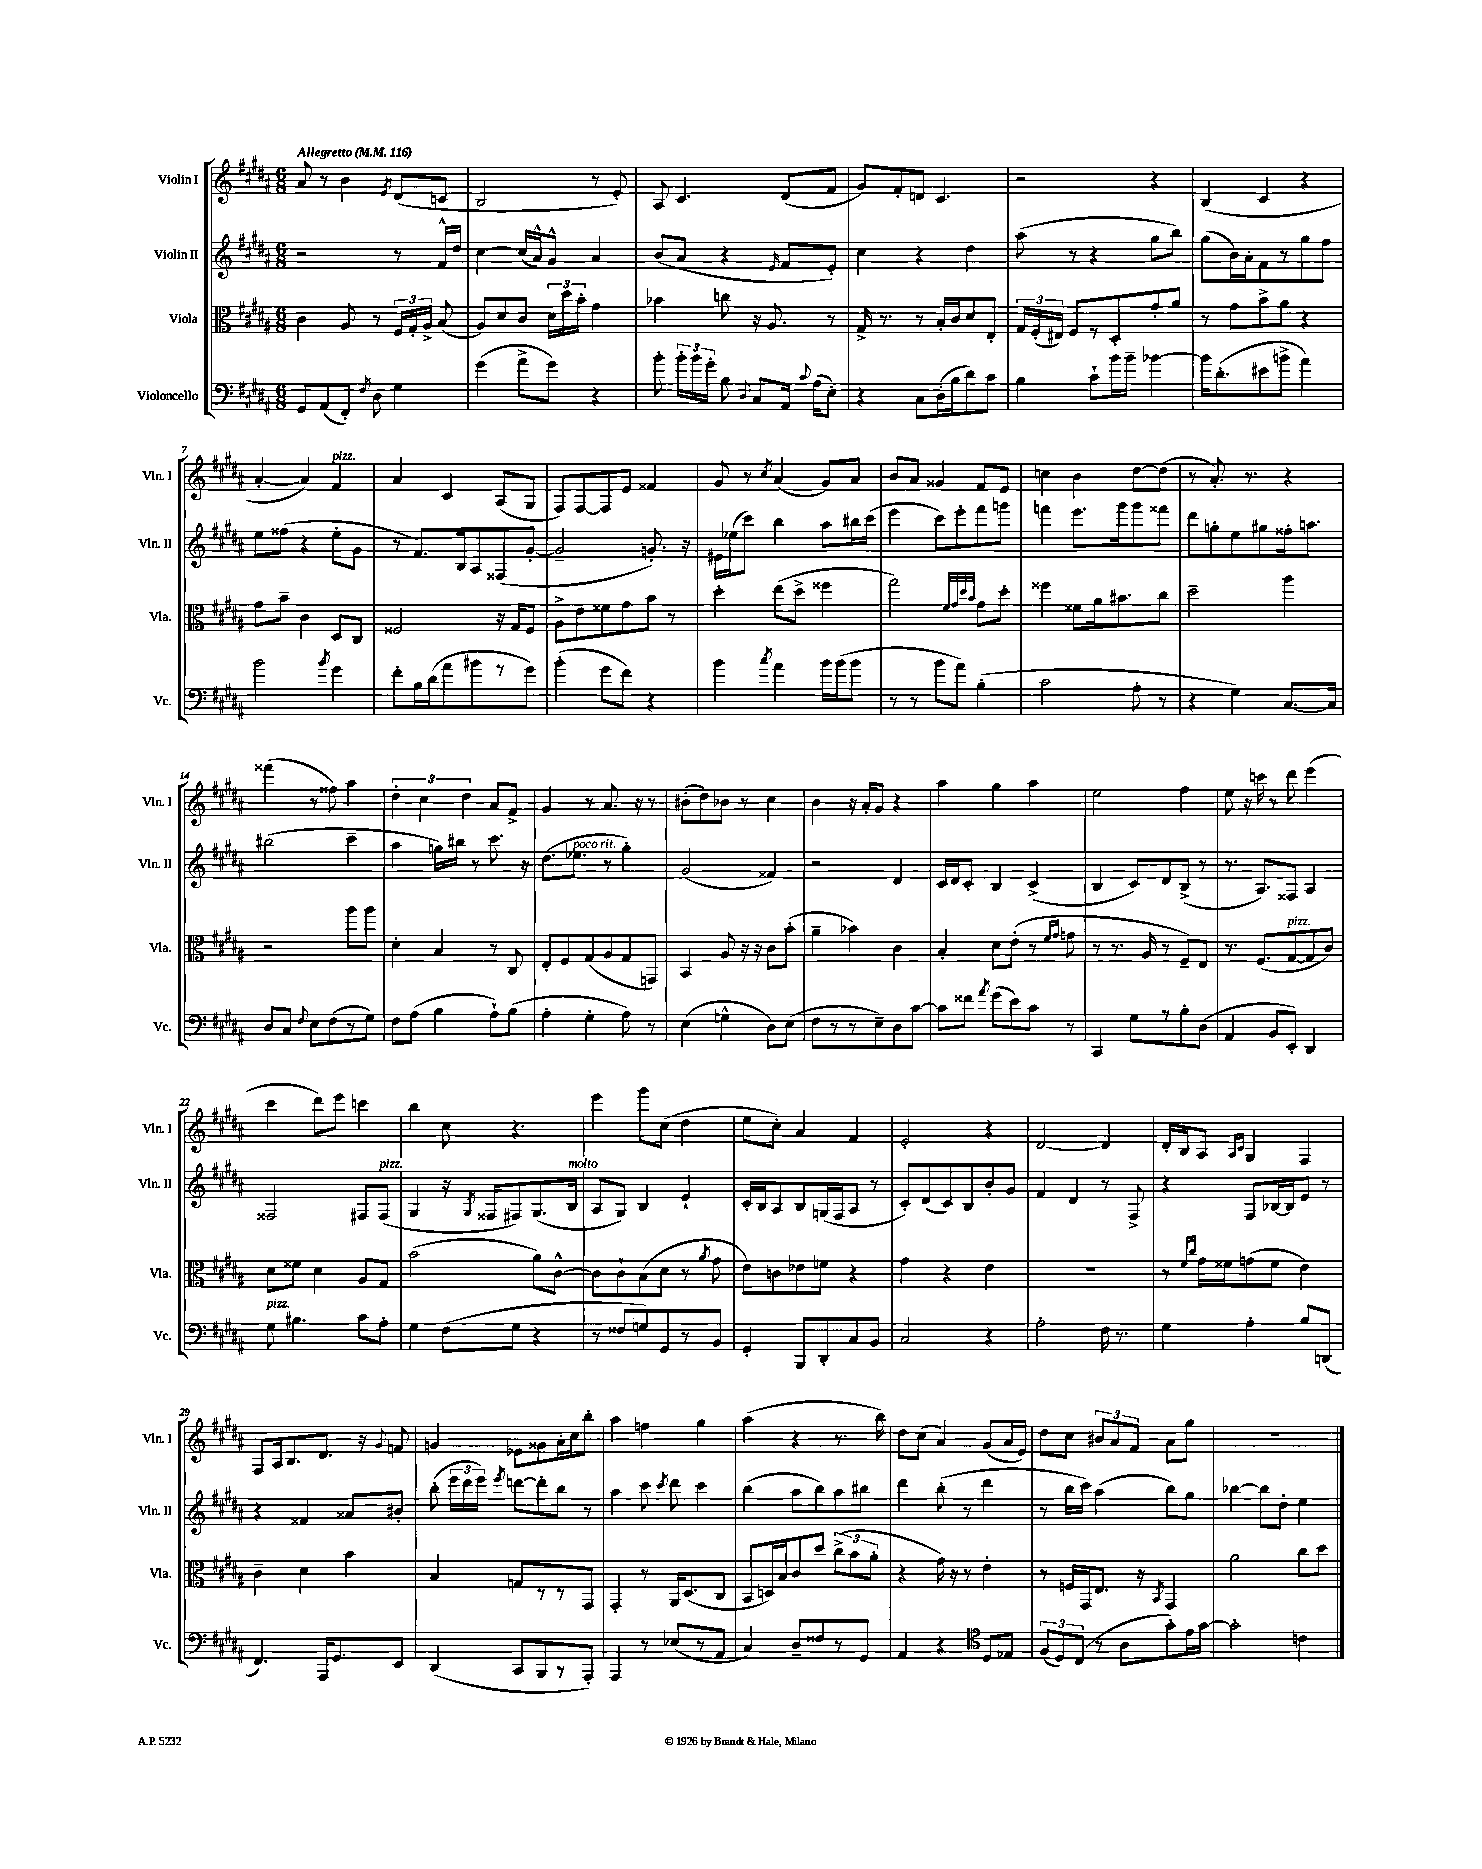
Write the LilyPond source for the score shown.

<<
\new StaffGroup <<
\new Staff = "s0" \with { instrumentName = "Violin I" shortInstrumentName = "Vln. I" } {
    \clef treble \key b \major \numericTimeSignature \time 6/8 \tempo "Allegretto" 4 = 116
    \autoBeamOff ais'8 r8 b'4 \acciaccatura { e'8 } dis'8[( c'8] |
    b2 r8 e'8-.) |
    ais8 cis'4. dis'8[( fis'8] |
    gis'8[) fis'8-. d'8] cis'4. |
    r2 r4 |
    b4( cis'4 r4 |
    ais'4~-. ais'4) fis'4^\markup { \italic "pizz." } |
    ais'4 cis'4 ais8[( gis8] |
    fis8[) fis8~ fis8 e'8] fisis'4 |
    gis'8 r8 \acciaccatura { cis''8 } ais'4( gis'8[) ais'8] |
    b'8[ ais'8] gisis'4 fis'8[ e'8] |
    c''4 b'4 dis''8[~ dis''8]( |
    r8 ais'8.-.) r8. r4 |
    fisis'''4( r8 fisis''8) ais''4 |
    \tuplet 3/2 { dis''4-. cis''4 dis''4 } ais'8[ fis'8]-> |
    gis'4 r8 ais'8. r16 r8 |
    bis'8[-.( dis''8) bes'8] r8 cis''4 |
    b'4 r16 ais'16[-. gis'8] r4 |
    ais''4 gis''4 ais''4 |
    e''2 fis''4 |
    e''8 r16 c'''16 r8 dis'''8 e'''4( |
    cis'''4 dis'''8[) e'''8] c'''4 |
    b''4 cis''8 r4. |
    e'''4 gis'''8[ cis''8]( dis''4 |
    e''8[ cis''8]-.) ais'4 fis'4 |
    e'2-. r4 |
    dis'2~ dis'4 |
    dis'16[-. b16 ais8] \grace { ais16[ cis'16] } gis4 fis4 |
    fis8[ ais16 b8. dis'8.] r16 \appoggiatura { gis'8 } f'8 |
    g'4 ees'8[ gisis'8 ais'16-. cis''16 b''8]-. |
    ais''4 f''4 gis''4 |
    ais''4( r4 r8. b''16) |
    dis''8[ cis''8]( ais'4) gis'8[( ais'16 e'16]) |
    dis''8[ cis''8] \tuplet 3/2 { bis'8[ ais'8 fis'8] } ais'8[ gis''8] |
    R2. \bar "|." |
}
\new Staff = "s1" \with { instrumentName = "Violin II" shortInstrumentName = "Vln. II" } {
    \clef treble \key b \major \numericTimeSignature \time 6/8
    \autoBeamOff r2 r8 fis'16[-^ dis''16] |
    cis''4~ cis''16[( ais'16-^) gis'8]-^ ais'4 |
    b'8[( ais'8] r4 \grace { e'16 } fis'8[ e'8]-.) |
    cis''4 r4 dis''4 |
    ais''8( r8 r4 gis''8[ b''8]) |
    gis''8[( b'16) ais'16-. fis'8 r8 gis''8 fis''8] |
    e''8[ fisis''8]( r4 e''8[-. gis'8] |
    r8 fis'8.[) b16 ais8 fisis8( gis'8]~-. |
    gis'2-- g'8.-.) r16 |
    eis'16[ ees''16( cis'''8]) b''4 ais''8[ bis''16 cis'''16]( |
    e'''4 cis'''8[) e'''8-. fis'''8 g'''8] |
    f'''4 e'''8.[ gis'''16 gis'''8 fisis'''8] |
    dis'''8[ g''8-. e''8 gis''8 fisis''16-. a''8.] |
    bis''2( cis'''4-- |
    ais''4 g''16[) bis''16] r8 cis'''8. r16 |
    dis''8.[( ees''8.]^\markup { \italic "poco rit." } r8 gis''4-.) |
    gis'2( fisis'4) |
    r2 dis'4 |
    cis'16[ dis'16 cis'8]-. b4 cis'4->( |
    b4 cis'8[) dis'8 b8]->( r8 |
    r8. ais8.[) fisis8] ais4 |
    fisis2 fis8[ fis8]^\markup { \italic "pizz." }( |
    gis4 r16 \acciaccatura { gis8 } fisis16[ fis8) gis8.( b16]^\markup { \italic "molto" } |
    ais8[ gis8]) b4 e'4-! |
    cis'16[-. b16 ais8 b8 g16( fis16 ais8] r8 |
    cis'8[-.) dis'8( cis'8) b8 b'8-. gis'8] |
    fis'4 dis'4 r8 fis8-> |
    r4 fis8[ bes16~ bes16 e'8] r8 |
    r4 fisis'4 aisis'8[ bis'8]-. |
    b''8-.( \tuplet 3/2 { e'''16[ dis'''16 e'''16]) } \acciaccatura { e'''8 } d'''8[~ d'''8-. b''8] r8 |
    ais''4 cis'''8 \acciaccatura { cis'''8 } dis'''8 cis'''4 |
    b''4( ais''8[ b''8) ais''8 bis''8] |
    dis'''4 b''8-.( r8 dis'''4 |
    r8 b''16[ cis'''16]) ais''4( b''8[) gis''8] |
    bes''4~ bes''8[ dis''8]-. e''4 \bar "|." |
}
\new Staff = "s2" \with { instrumentName = "Viola" shortInstrumentName = "Vla." } {
    \clef alto \key b \major \numericTimeSignature \time 6/8
    \autoBeamOff cis'4 ais8 r8 \tuplet 3/2 { fis16[ gis16-. ais16]-> } b8( |
    ais8[) dis'8 cis'8] \tuplet 3/2 { dis'16[ dis''16 b'16]-. } gis'4 |
    bes'4 c''8 r16 ais8. r8 |
    gis16-> r8. r8 b16[-. cis'16 dis'8 e8]-. |
    \tuplet 3/2 { gis16[ fis16-.( eis16]) } fis8[ r8 dis8-. gis'8-. ais'8] |
    r8 gis'8[ b'8-> ais'8] r4 |
    gis'8[ b'8]-- cis'4 dis8[ cis8] |
    fisis2 r16 gis16[ fisis8] |
    ais8[-> e'8 fisis'8 gis'8 b'8] r8 |
    dis''4-. e''8[( dis''8]-> fisis''4 |
    gis''2) \grace { fis'32[ gis'32 dis''32 b'32] } gis'8[ dis''8]-. |
    fisis''4 fisis'8[ ais'16 bis'8. cis''8] |
    dis''2-- ais''4 |
    r2 ais''8[ ais''8] |
    dis'4-. b4 r8 cis8 |
    e8[-. fis8 gis8( ais8 gis8 g,8]) |
    b,4 ais8 r16 r16 cis'8[ b'8]-.( |
    ais'4-- bes'4) cis'4 |
    b4-. dis'8[ e'8]-.( r8 \grace { fis'16[ gis'16] } g'8 |
    r8 r8. ais16 r8 fis8[--) e8] |
    r8. fis8.[( gis8~^\markup { \italic "pizz." } gis8 cis'8]) |
    dis'8[ fisis'8] dis'4 ais8[ gis8] |
    b'2( ais'8[) cis'8]~-^ |
    cis'8[ cis'8-! b8( dis'8] r8 \acciaccatura { ais'8 } gis'8 |
    e'8[) c'8 ees'8 f'8] r4 |
    gis'4 r4 e'4 |
    R2. |
    r8 \grace { fis'16[ cis''16] } gis'16[ fisis'16 g'8( fisis'8] e'4) |
    cis'4-- dis'4 b'4 |
    b4 g8[ r8 r8 gis,8] |
    gis,4-. r8 ais,16[ dis8.( cis8] |
    b,8[ d16) b16 cis'8 dis''8] \tuplet 3/2 { cis''8[->( b'8 ais'8]-. } |
    r4 gis'16) r16 r8 e'4-. |
    r8 f16[ gis,16 e8.] r16 \acciaccatura { b,8 } gis,4 |
    ais'2 cis''8[ dis''8] \bar "|." |
}
\new Staff = "s3" \with { instrumentName = "Violoncello" shortInstrumentName = "Vc." } {
    \clef bass \key b \major \numericTimeSignature \time 6/8
    \autoBeamOff gis,8[ ais,8( fis,8]-.) \acciaccatura { fis8 } dis8 gis4 |
    gis'4( ais'8[-> gis'8]) r4 |
    b'8-. \tuplet 3/2 { b'16[-. b'16 gis'16]-. } b8 \appoggiatura { dis8 } cis8[ ais,16] \appoggiatura { cis'8 } ais16[( e8]-.) |
    r4 cis8[ dis16-.( b16 dis'8) cis'8] |
    b4 cis'8[-! b'16 b'16]-- bes'4~ |
    bes'16[ dis'8.-.( eis'8 b'8]-> ais'4) |
    b'2 \acciaccatura { b'8 } gis'4 |
    fis'8[-. b16 dis'16( ais'8 bis'8 r8 gis'8]) |
    b'4-.( gis'8[ fis'8]) r4 |
    b'4 \acciaccatura { cis''8 } ais'4 b'16[ b'16( b'8] |
    r8 r8 b'8[ ais'8]) b4-.( |
    cis'2 ais8-. r8 |
    r4 gis4) cis8.[~ cis16] |
    dis8[ cis8] \appoggiatura { fis8 } e8[ fis8( r8 gis8]) |
    fis8[ ais8]( b4 ais8[-!) b8]( |
    ais4-. gis4-. ais8) r8 |
    e4( g4-^ dis8[) e8]( |
    fis8[ r8 r8 e8--) dis8 cis'8]~ |
    cis'8[ fisis'8] \acciaccatura { ais'8 } gis'8[( e'8) cis'8] r8 |
    cis,4 gis8[ r8 b8-. dis8]( |
    ais,4 b,8[ e,8]-.) dis,4 |
    gis8^\markup { \italic "pizz." } bis4. cis'8[ ais8]-. |
    gis4 fis8[( gis8] r4 |
    r8 fisis8[ g8) gis,8 r8 b,8] |
    gis,4-. b,,8[ dis,8-. cis8 b,8] |
    cis2 r4 |
    ais2-. fis16 r8. |
    gis4 ais4-. b8[ d,8]( |
    fis,4.) ais,,16[ gis,8. e,8] |
    dis,4( cis,8[ b,,8 r8 ais,,8]-.) |
    ais,,4 r8 ees8[( r8 ais,8] |
    cis4) dis8[-- fisis8 r8 gis,8] |
    ais,4 r4 \clef tenor dis8[ ees8] |
    \tuplet 3/2 { fis8[( dis8) cis8]( } r8 ais8[ gis'8-.) e'16 gis'16]~ |
    gis'2-. c'4 \bar "|." |
}
>>
>>
